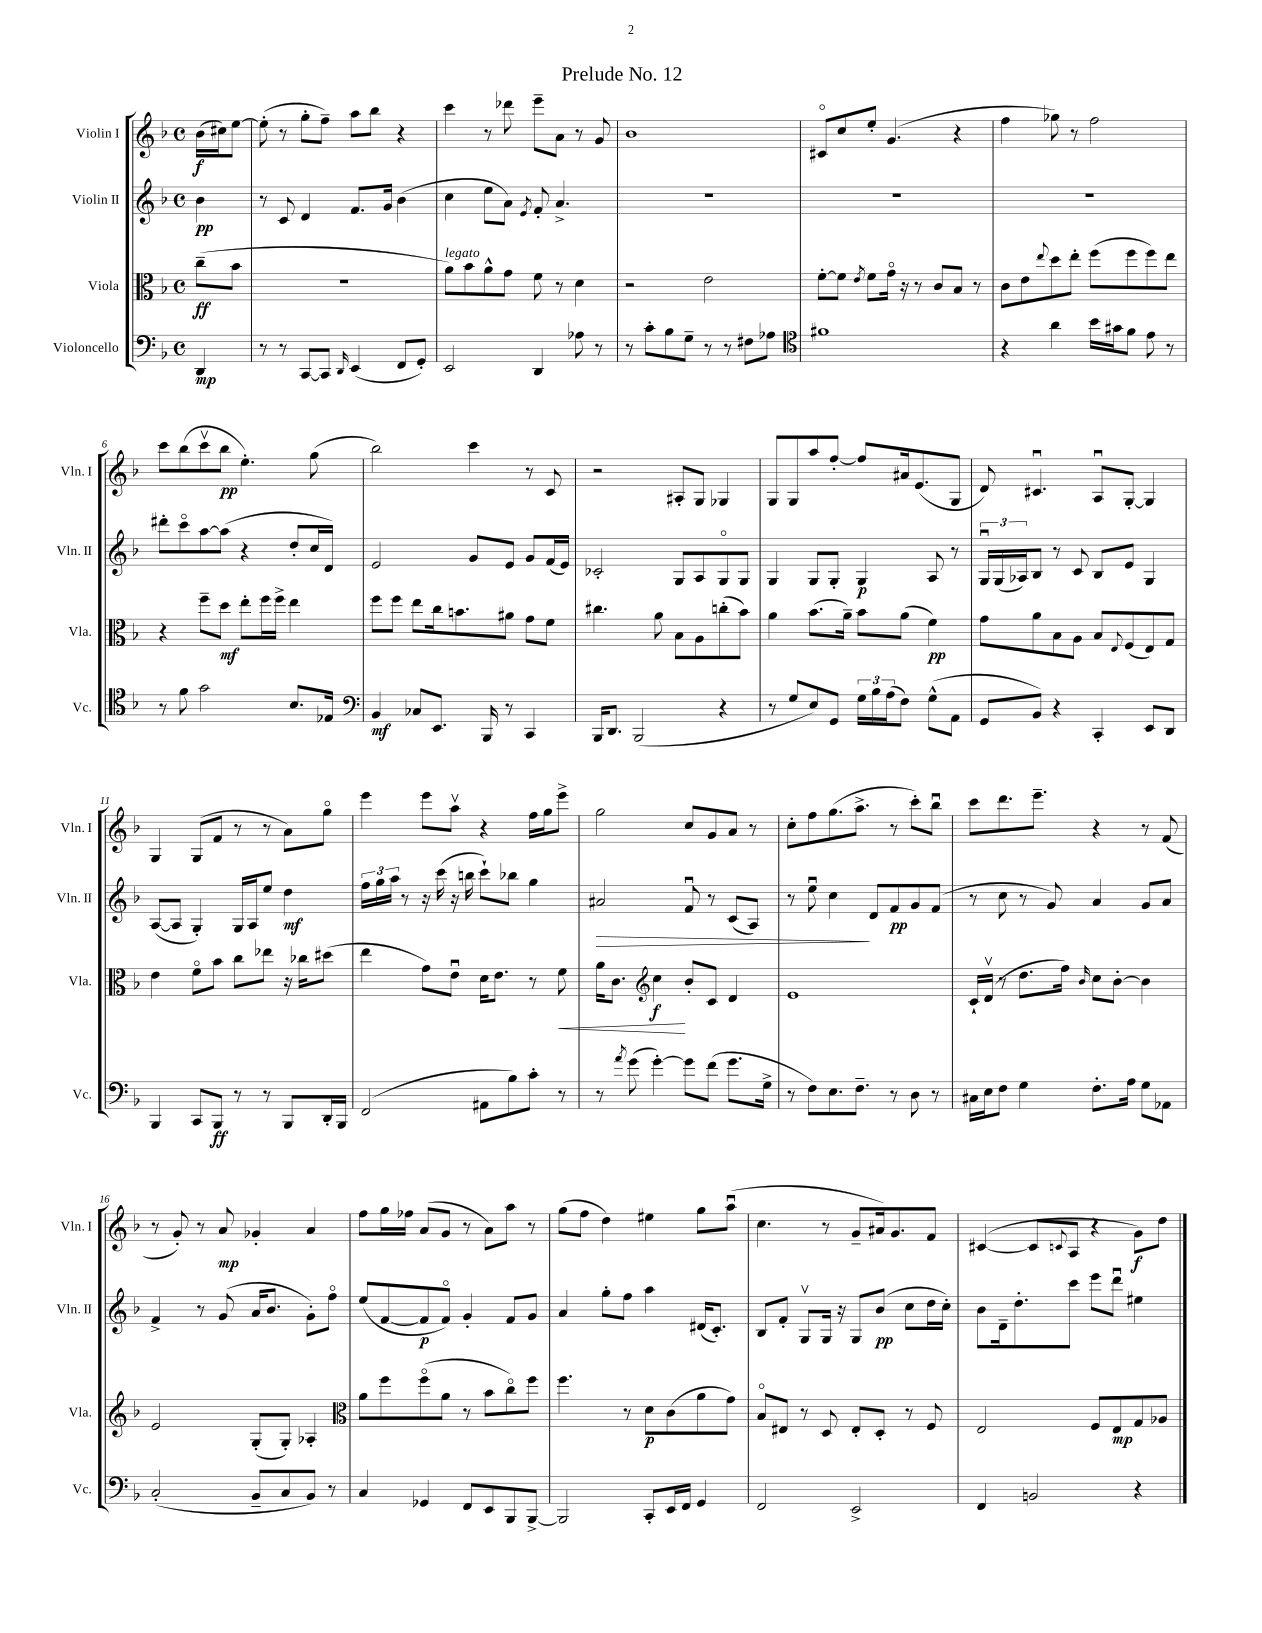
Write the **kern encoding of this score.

**kern	**kern	**kern	**kern
*staff4	*staff3	*staff2	*staff1
*clefF4	*clefC3	*clefG2	*clefG2
*k[b-]	*k[b-]	*k[b-]	*k[b-]
*M4/4	*M4/4	*M4/4	*M4/4
*met(c)	*met(c)	*met(c)	*met(c)
4DD/	(8cc~\L	4b-\	(16b-\LL
.	.	.	16cc#\J)
.	8b-\J	.	[8ee\J
=	=	=	=
8r	1r	8r	(8ee'\]
8r	.	8c/	8r
[8CC/L	.	4d/	8gg'\L
8CC/]J	.	.	8ff~\J)
16qqDD/	.	.	.
(4EE/	.	8.f/L	8aa\L
.	.	.	8bb-\J
.	.	16g/Jk	.
8FF/L	.	(4b-\	4r
8GG'/J)	.	.	.
=	=	=	=
2EE/	8a\L)	4cc\	4ccc\
.	8b-\	.	.
.	8a^^\	8ee\L	8r
.	8g\J	8a\J)	8ddd-\
.	.	8qe/	.
4DD/	8f\	8f'/	8eee~\L
.	8r	4.a^/	8a\J
8A-\	4d\	.	8r
8r	.	.	8g/
=	=	=	=
8r	2r	1r	1b-
8c'\L	.	.	.
8B-\	.	.	.
8G~\J	.	.	.
8r	2e\	.	.
8r	.	.	.
8F#\L	.	.	.
8A-\J	.	.	.
=	=	=	=
*clefC4	*	*	*
1f#	[8f'\L	1r	8c#o/L
.	8f\]J	.	8cc/
.	8qe/	.	.
.	8f\L	.	8ee'/J
.	16go\Jk	.	(4.g/
.	16r	.	.
.	8r	.	.
.	8c/L	.	.
.	8B-/J	.	4r
.	8r	.	.
=	=	=	=
4r	8c\L	1r	4ff\
.	8e\	.	.
.	8qqee/	.	.
4a\	8dd\	.	8gg-\)
.	8ee'\J	.	8r
16b-\LL	(8ff\L	.	2ff\
16g#\J	.	.	.
8f\J	8ff\	.	.
8e\	8ff\)	.	.
8r	8ee\J	.	.
=	=	=	=
8r	4r	8ddd#'\L	8ccc\L
8f\	.	8ccco\	(8bb-\
2g\	8ff~\L	[8aa\	8cccv\
.	8dd\J	(8aa\]J	8bb-\J
.	8ee'\L	4r	4.ee'\)
.	16ff\L	.	.
.	16ff^\JJ	.	.
8.B-/L	4ee\	8dd'/L	.
.	.	16cc/L	(8gg\
16E-/Jk	.	16d/JJ)	.
=	=	=	=
*clefF4	*	*	*
4BB-/	8ff\L	2e/	2bb-\)
.	8ff\J	.	.
8C-/L	8ee\L	.	.
8.EE/J	16cc\k	.	.
.	8.b\	.	.
.	.	8g/L	4ccc\
16BBB-/	.	.	.
8r	8a#\J	8e/J	.
4CC/	8g\L	8g/L	8r
.	8f\J	(16f/L	8c/
.	.	16e/JJ)	.
=	=	=	=
16BBB-/LK	4.cc#\	2c-'/	2r
8.DD/J	.	.	.
(2BBB-/	.	.	.
.	8a\	.	.
.	8B-\L	8G/L	8A#'/L
.	8A\	8A/	8G/J
4r	(8cc'\	8Go/	4G-/
.	8b-\J)	8G/J	.
=	=	=	=
8r	4a\	4G/	8G/L
8G/L	.	.	8G/
8E/)	(8.b-\L	8G/L	8aa/
8GG/J	.	8G'/J	[8ff'/J
.	16a~\Jk)	.	.
24G\LL	8b-\L	4G/	8ff/]L
24B-\	.	.	.
(24A\J	.	.	.
8F\J)	(8a\J	.	16a#/k
.	.	.	(8.e/
(8G^^\L	4f\)	8A/	.
8AA\J	.	8r	8G/J
=	=	=	=
8GG/L	8g\L	24Gu/LL	8d/)
.	.	(24G/	.
.	.	24A-/J)	.
8BB-/J)	8a\	8B-/J	4.c#u/
4r	8B-\	8r	.
.	8A\J	8c/	.
4CC'/	8B-/L	8B-/L	8Au/L
.	8qqE/	.	.
.	(8F/	8e/J	[8G'/J
8EE/L	8E/)	4G/	4G/]
8DD/J	8G/J	.	.
=	=	=	=
4BBB-/	4e\	([8A/L	4G/
.	.	8A/]J	.
8CC/L	8fo\L	4G'/)	(8G/L
8BBB-/J	8b-\J	.	8f/J
8r	8cc\L	16G/LL	8r
.	.	16A/J	.
8r	8ee-\J	8ee/J	8r
8BBB-/L	16r	4dd\	8a\L)
.	16cc-\LK	.	.
16DD'/L	(8dd#\J	.	8ggo\J
16BBB-/JJ	.	.	.
=	=	=	=
(2FF/	4ee\	24ff\LL	4eee\
.	.	24gg\	.
.	.	24aa\JJ	.
.	.	8r	.
.	8g\L)	16r	8eee\L
.	.	(16ccc\	.
.	8eu\J	16r	8aav\J
.	.	16bb\	.
8AA#\L	16d\LK	8ccc`\L)	4r
.	8.e\J	.	.
8B-\)	.	8bb-\J	.
8c'\J	8r	4gg\	16ff\LL
.	.	.	16gg\J
8r	8f\	.	8eee^\J
=	=	=	=
8r	16a\LK	2a#/	2gg\
.	8.c\J	.	.
8qa/	.	.	.
(8g\	.	.	.
*	*clefG2	*	*
[4g'\)	4cc\	.	.
8g\]L	8b-'/L	8fu/	8cc/L
(8f\J	8c/J	8r	8g/
8.g\L	4d/	(8c/L	8a/J
.	.	8A/J)	8r
16G^\Jk	.	.	.
=	=	=	=
8r	1e	8r	8cc'\L
8F\L)	.	8eeu\	8ff\
8.E\	.	4cc\	(8.gg\
8.F~\J	.	.	8.aa^\J
.	.	8d/L	.
8r	.	8f/	8r
8D\	.	8g/	8ccc'\L)
8r	.	(8f/J	8bb-u\J
=	=	=	=
16C#\LL	16c`/LL	8r	8ccc\L
16E\J	(16dv/JJ	.	.
8F\J	8r	8cc\	8.ddd\
4G\	8.dd\L	8r	.
.	.	.	8.eee~\J
.	.	8g/)	.
.	16ff\Jk)	.	.
.	16qqb-/	.	.
8.F'\L	8cc\L	4a/	4r
.	[8b-'\J	.	.
16A\Jk	.	.	.
8G\L	4b-\]	8g/L	8r
8AA-\J	.	8a/J	(8f/
=	=	=	=
(2C'/	2e/	4f^/	8r
.	.	.	8g'/)
.	.	8r	8r
.	.	(8g/	8a/
8BB-~/L	(8G'/L	16a/LK	4g-'/
.	.	8.b-/J	.
8C/	8G'/J)	.	.
8BB-/J)	4A-'/	8g'\L)	4a/
8r	.	8ffo\J	.
=	=	=	=
*	*clefC3	*	*
4C/	8a\L	(8ee/L	8ff\L
.	8ff\	[8f/	16gg\L
.	.	.	16ff-\JJ
4GG-/	(8ffo\	8f/]	(8a/L
.	8a\J	8fo/J)	8g/J
8FF/L	8r	4g'/	8r
8EE/	8b-\L	.	8a\L)
8BBB-/	8cco\)	8f/L	8aa\J
[8BBB-^/J	8ff\J	8g/J	8r
=	=	=	=
2BBB-/]	4.ff\	4a/	(8gg\L
.	.	.	8ff\J
.	.	8gg'\L	4dd\)
.	8r	8ff\J	.
8CC'/L	8d\L	4aa\	4ee#\
16EE/L	(8c\	.	.
16FF/JJ	.	.	.
4GG/	8a\	(16d#/LK	8gg\L
.	.	8.c'/J)	.
.	8g\J)	.	(8aau\J
=	=	=	=
2FF/	8B-o/L	8B-/L	4.cc\
.	8E#/J	8f'/J	.
.	8r	8Gv/L	.
.	8D/	16G/Jk	8r
.	.	16r	.
2EE^/	8E#'/L	8G/L	8g~/L
.	8D'/J	(8b-/J	16a#/k)
.	.	.	8.g/
.	8r	8cc\L	.
.	8F/	16dd\L	8f/J
.	.	16cc'\JJ)	.
=	=	=	=
4FF/	2E/	8b-\L	([4c#/
.	.	16d~\k	.
.	.	8.dd'\	.
2BB/	.	.	8c#/]L
.	.	.	8qqc/
.	.	8ccc\J	8A/J
.	8F/L	8eee\L	4r
.	8E/	8dddu\J	.
4r	8G/	4ee#\	8g\L)
.	8A-/J	.	8dd\J
==	==	==	==
*-	*-	*-	*-
